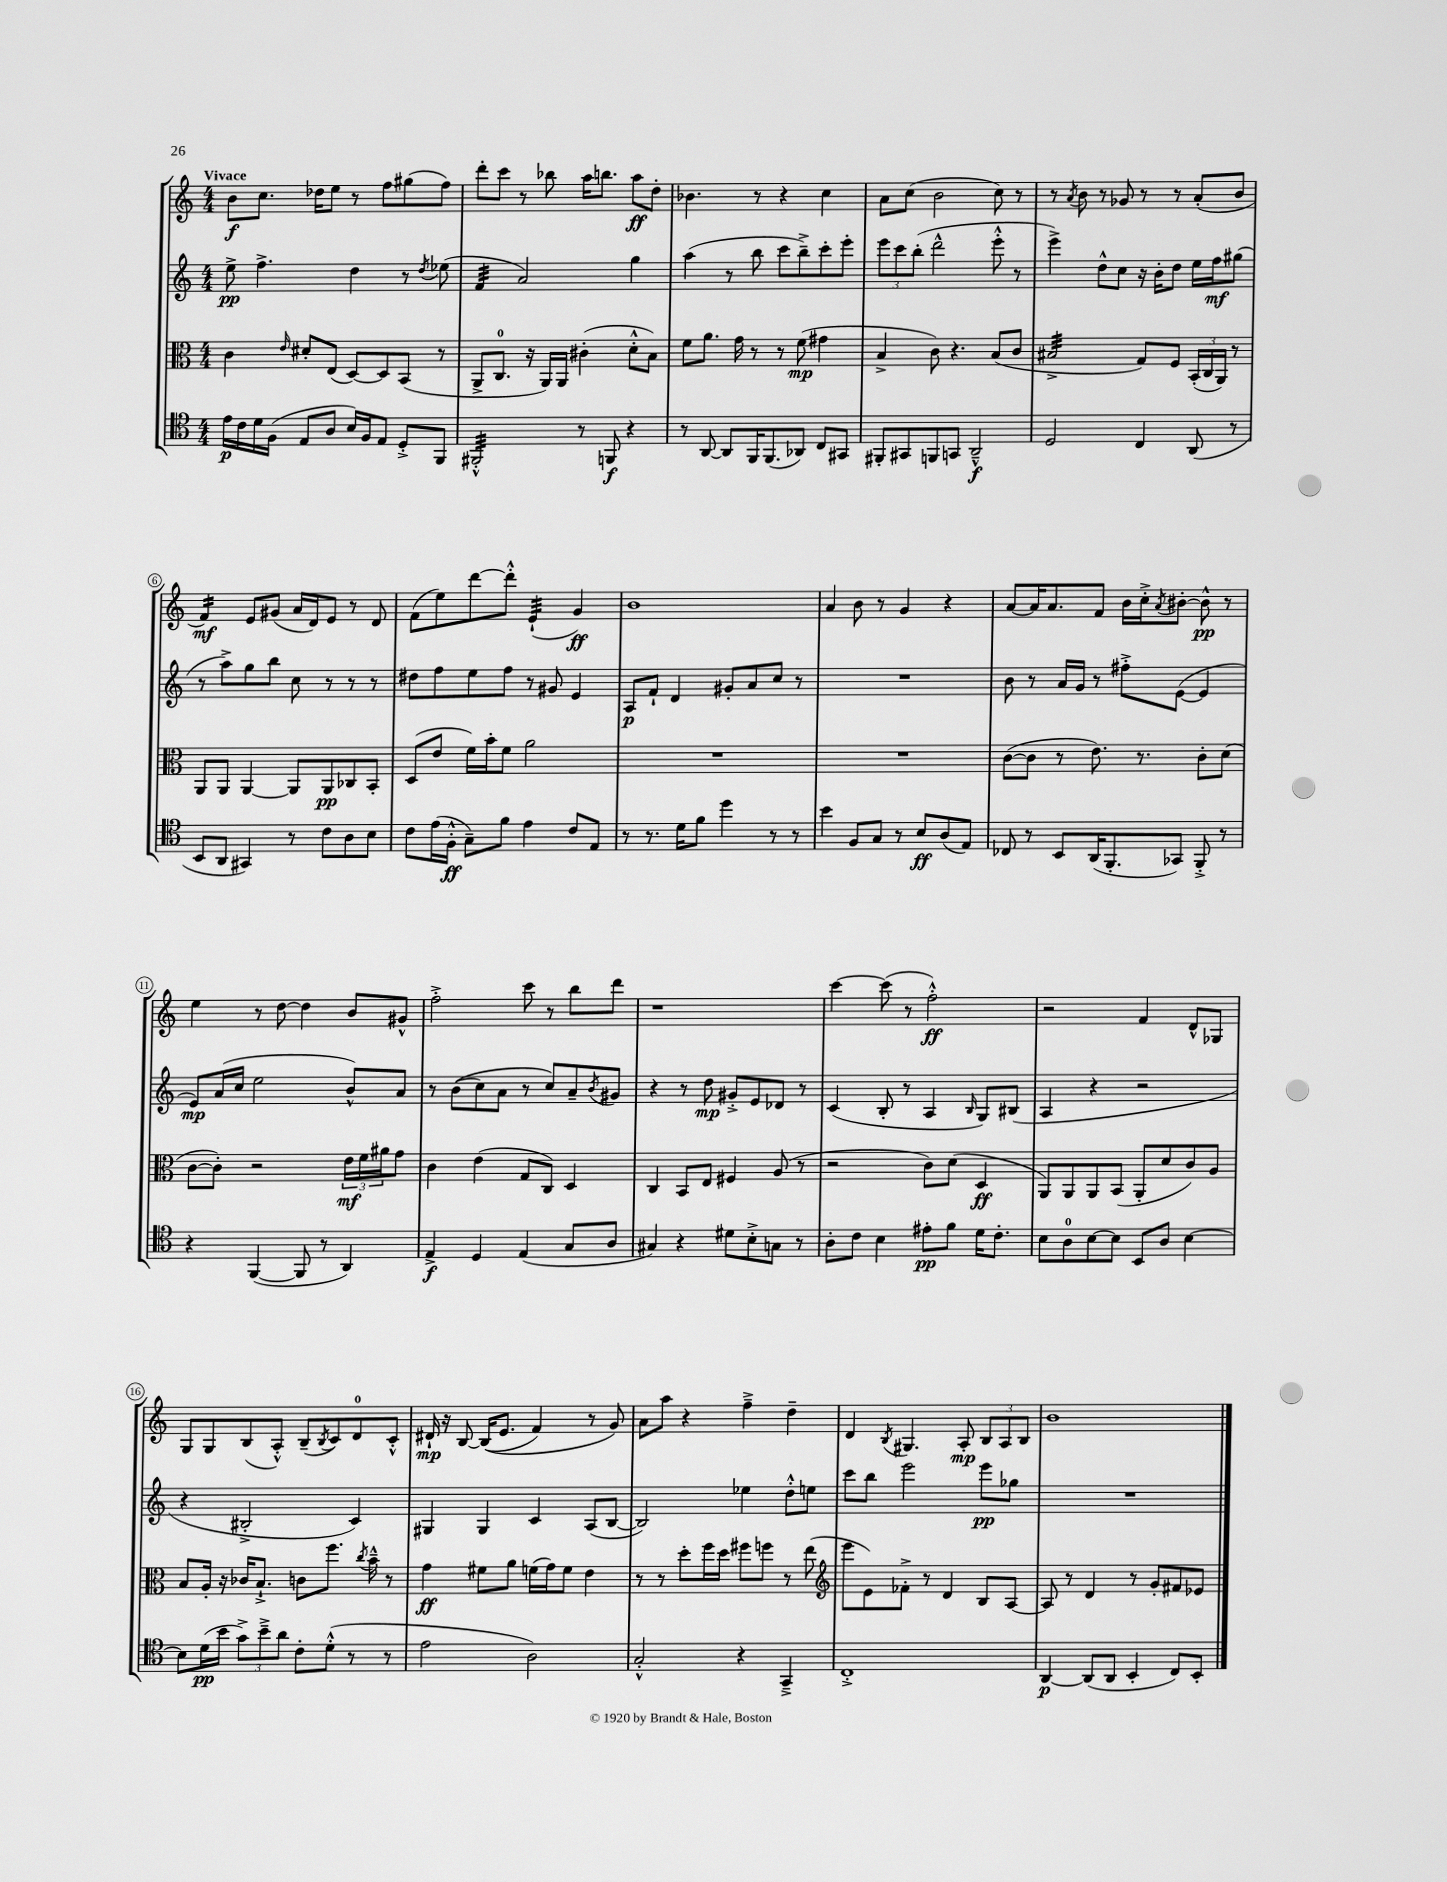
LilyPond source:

<<
\new StaffGroup <<
\new Staff = "s0" {
    \clef treble \key c \major \numericTimeSignature \time 4/4 \tempo "Vivace"
    b'8\f c''8. des''16 e''8 r8 f''8 gis''8( f''8) |
    d'''8-. c'''8 r8 bes''8 a''16 b''8. a''8\ff d''8-. |
    bes'4. r8 r4 c''4 |
    a'8 c''8( b'2 c''8) r8 |
    r8 \acciaccatura { a'8 } b'8 r8 ges'8 r8 r8 a'8-.( b'8 |
    f'4:16\mf) e'8 gis'8( a'16 d'16) e'8 r8 d'8 |
    f'8( e''8) d'''8~ d'''8-.-^ e'4:32-!( g'4\ff) |
    b'1 |
    a'4 b'8 r8 g'4 r4 |
    a'8~ a'16 a'8. f'8 b'16 c''16-.-> \acciaccatura { a'8 } bis'8~-. bis'8-^\pp r8 |
    e''4 r8 d''8~ d''4 b'8 gis'8-^ |
    f''2-.-> c'''8 r8 b''8 d'''8 |
    r1 |
    c'''4~ c'''8( r8 f''2-.-^\ff) |
    r2 f'4 d'8-^ ges8 |
    g8 g8 b8( a8-.-^) b8--( \acciaccatura { b8 } c'8) d'8-0 c'8-.-^ |
    dis'16-!\mp r16 b8~ b16(\( e'8. f'4) r8 g'8\) |
    a'8 a''8 r4 f''4---> d''4-- |
    d'4 \acciaccatura { b8 } gis4. a8-.\mp \tuplet 3/2 { b8 a8 b8 } |
    b'1 \bar "|." |
}
\new Staff = "s1" {
    \clef treble \key c \major \numericTimeSignature \time 4/4
    e''8->\pp f''4.-> d''4 r8 \acciaccatura { d''8 } ees''8( |
    f'4:32 a'2) g''4 |
    a''4( r8 b''8 c'''8 b''8--->) c'''8-. e'''8-. |
    \tuplet 3/2 { e'''8 c'''8 b''8-.( } d'''2-^ e'''8-.-^ r8 |
    e'''4->) d''8-^ c''8 r16 b'16-. d''8 e''16 f''16\mf gis''8( |
    r8 a''8->) g''8 b''8 c''8 r8 r8 r8 |
    dis''8 f''8 e''8 f''8 r8 gis'8 e'4 |
    a8\p f'8-! d'4 gis'8-. a'8 c''8 r8 |
    R1 |
    b'8 r8 a'16 g'16 r8 fis''8-.-> e'8~( e'4 |
    e'8\mp) a'16( c''16 e''2 b'8-^) a'8 |
    r8 b'8(\( c''8) a'8 r8 c''8\) a'8-- \acciaccatura { b'8 } gis'8 |
    r4 r8 d''8\mp gis'8-.-> e'8 des'8 r8 |
    c'4( b8-. r8 a4 \grace { b16 } g8) bis8( |
    a4 r4 r2 |
    r4 bis2-.-> c'4) |
    gis4 gis4 c'4 a8( b8~ |
    b2) ees''4 d''8-.-^ e''8 |
    c'''8 b''8 e'''2 e'''8\pp ges''8 |
    R1 \bar "|." |
}
\new Staff = "s2" {
    \clef alto \key c \major \numericTimeSignature \time 4/4
    c'4 \grace { e'16 } dis'8-. e8( d8~) d8 b,8( r8 |
    a,8-> c8.-0 r16 a,16) a,16 cis'4-.( d'8-.-^ b8) |
    f'8 a'8. g'16 r8 r8 f'8\mp( gis'4 |
    b4-> c'8) r4. b8( c'8 |
    bis2:32-> g8) f8 \tuplet 3/2 { b,16-.( c16 a,16) } r8 |
    a,8 a,8 a,4~ a,8 a,8\pp ces8 b,8-. |
    d8( e'8 f'16) b'16-. f'8 a'2 |
    R1 |
    R1 |
    c'8~( c'8 r8 e'8.) r8. c'8-. d'8( |
    c'8~ c'8-.) r2 \tuplet 3/2 { e'16\mf f'16 ais'16 } g'8 |
    c'4 e'4( g8 c8) d4 |
    c4 b,8 e8 fis4 a8( r8 |
    r2 c'8) d'8( d4\ff |
    a,8) a,8 a,8 b,8( a,8-. d'8 c'8) a8 |
    b8 a16-. r16 ces'16 b8.-!-> c'8 f''8. \acciaccatura { c''8 } b'16---^ r8 |
    g'4\ff fis'8 a'8 f'16( g'16) f'8 e'4 |
    r8 r8 d''8-. f''16 d''16 fis''8 f''8 r8 e''8( |
    \clef treble e'''8 e'8) fes'8-.-> r8 d'4 b8 a8~ |
    a8 r8 d'4 r8 g'8-. fis'8 ees'8 \bar "|." |
}
\new Staff = "s3" {
    \clef tenor \key c \major \numericTimeSignature \time 4/4
    e'16\p c'16 d'16 f16( e8 a8 b16) f16 e8 d8-.-> f,8 |
    fis,2:32-.-^ r8 f,8\f r4 |
    r8 a,8~ a,8 f,16 f,8.( aes,8) c8 gis,8 |
    fis,8-. gis,8 f,8 g,8 a,2---^\f |
    d2 c4 a,8( r8 |
    b,8 a,8 gis,4) r8 c'8 a8 b8 |
    c'8 e'16( f16-.-^\ff g8--) f'8 e'4 c'8 e8 |
    r8 r8. d'16 f'8 d''4 r8 r8 |
    b'4 f8 g8 r8 b8\ff a8( e8) |
    ces8 r8 b,8 a,16( f,8.-. ges,8) f,8-.-> r8 |
    r4 f,4~( f,8 r8 a,4) |
    e4->\f d4 e4( g8 a8 |
    gis4) r4 dis'8 b8-.-> g8 r8 |
    a8-. c'8 b4 eis'8-.\pp f'8 d'16 c'8.-. |
    b8 a8-0 b8~ b8 b,8 a8 b4~ |
    b8 d'16\pp( b'16 \tuplet 3/2 { g'8->) b'8---> a'8 } c'8-. d'8-.-^( r8 r8 |
    e'2 a2) |
    g2-.-^ r4 g,4---> |
    c1-.-> |
    a,4~\p a,8( a,8 b,4-. c8) b,8-. \bar "|." |
}
>>
>>
\layout { \context { \Score \override BarNumber.stencil = #(make-stencil-circler 0.1 0.3 ly:text-interface::print) } }
